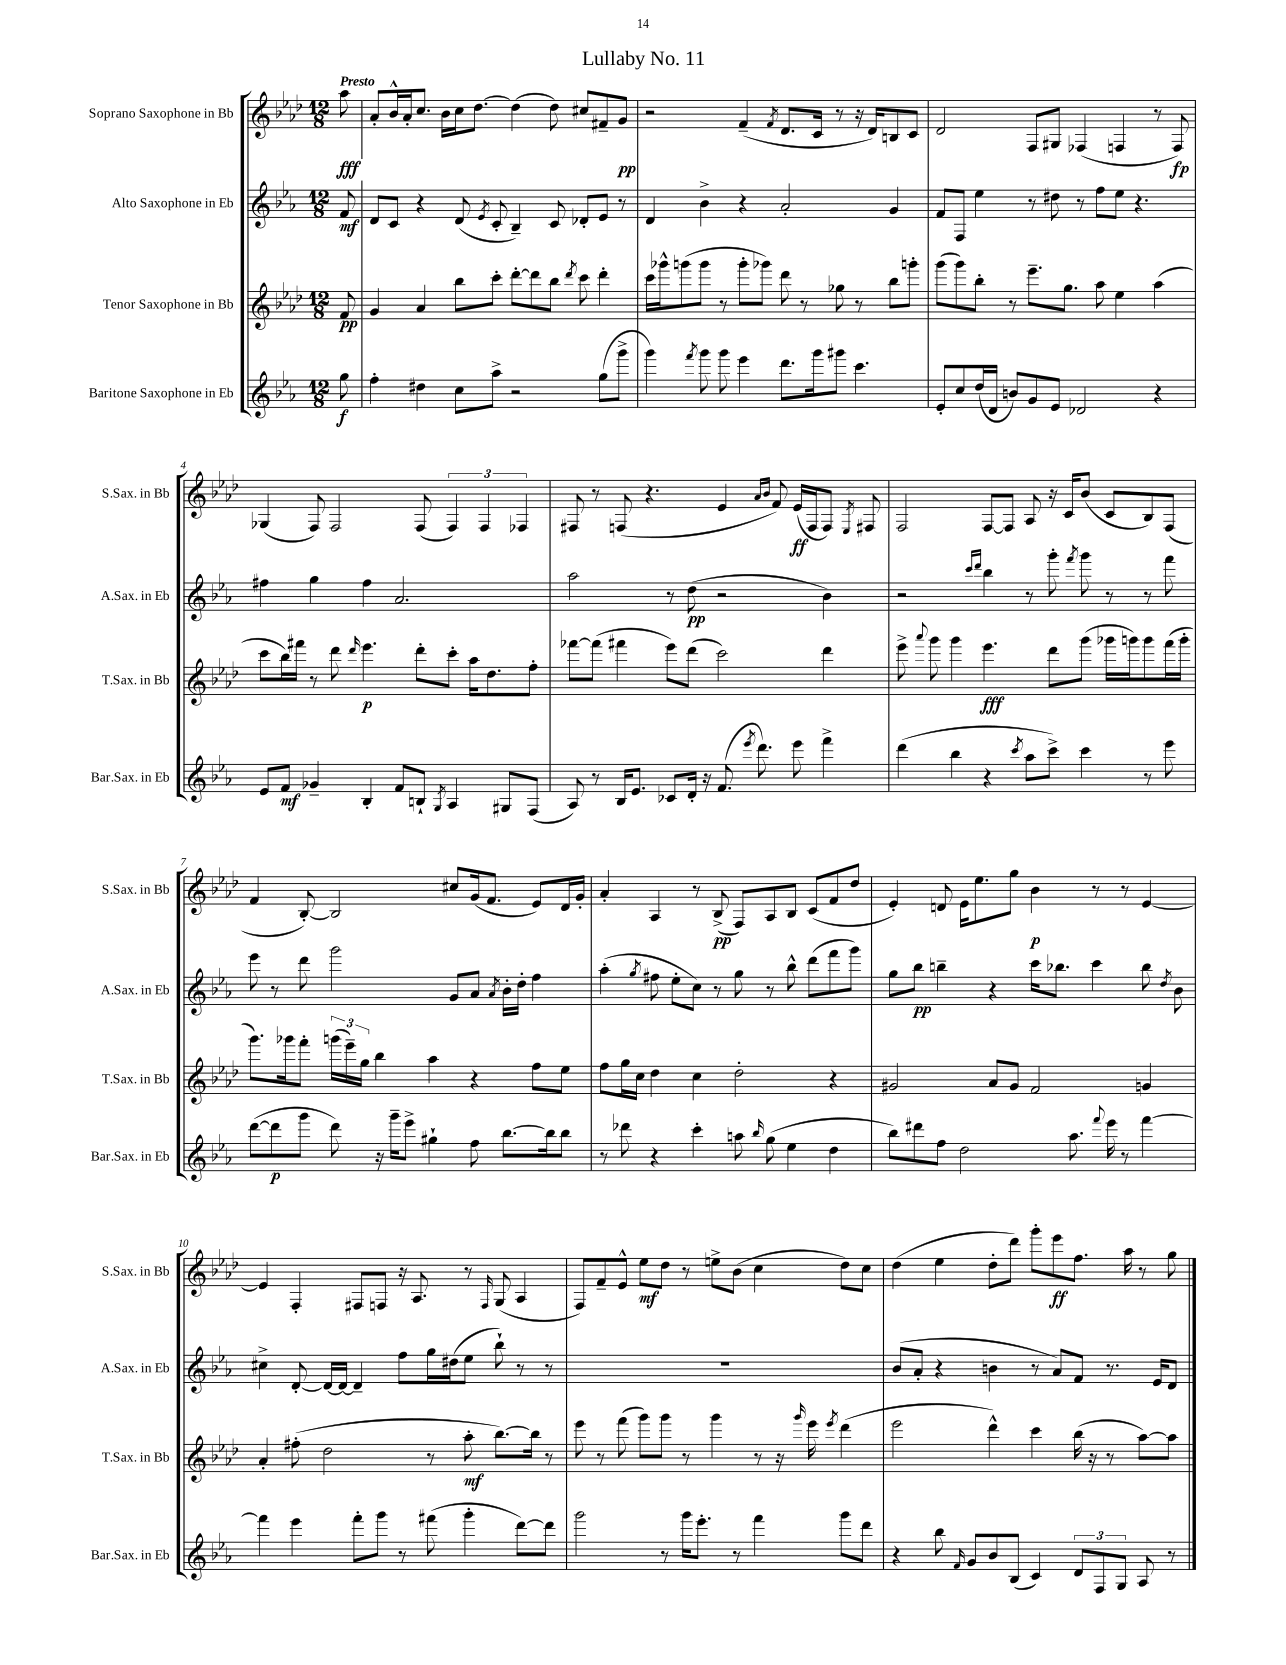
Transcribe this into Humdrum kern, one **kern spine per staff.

**kern	**kern	**kern	**kern
*staff4	*staff3	*staff2	*staff1
*clefG2	*clefG2	*clefG2	*clefG2
*k[b-e-a-]	*k[b-e-a-d-]	*k[b-e-a-]	*k[b-e-a-d-]
*M12/8	*M12/8	*M12/8	*M12/8
8gg	8f	8f	8aa-
=	=	=	=
4ff'	4g	8d	8a-'
.	.	8c	16b-^^
.	.	.	16a-'
4dd#	4a-	4r	8.cc
.	.	.	16b-
8cc	8bb-	(8d	16cc
.	.	.	[8.dd-
.	.	8qe-	.
8aa-^	8ccc'	8c'	.
2r	[8ddd-'	4B-~)	(4dd-]
.	8ddd-]	.	.
.	8bb-	8c	8dd-)
.	8qddd-	.	.
.	8ccc	8d-'	8cc#
(8gg	4ddd-'	8e-	8f#~
8ggg^	.	8r	8g
=	=	=	=
4ggg)	16ccc	4d	2r
.	16ggg-^^	.	.
.	(8ggg	.	.
8qfff	.	.	.
8ggg	8ggg	4b-^	.
8ggg	8r	.	.
4eee-	8ggg'	4r	(4f~
.	8ggg-)	.	.
.	.	.	8qf
8.ddd	8ddd-	2a-'	8.d-
.	8r	.	.
16ggg	.	.	16c
8ggg#	8gg-	.	8r
4.ccc	8r	.	16r
.	.	.	16d-)
.	8bb-	4g	8B
.	8ggg'	.	8c
=	=	=	=
8e-'	(8ggg	8f	2d-
8cc	8ggg)	8F	.
(16dd	8bb-'	4ee-	.
16d	.	.	.
8b)	8r	.	.
8g	8.eee-~	8r	8F
8e-	.	8dd#	8G#
.	8.gg	.	.
2d-	.	8r	(4F-
.	8aa-	8ff	.
.	4ee-	8ee-	4F
.	.	4.r	.
4r	(4aa-	.	8r
.	.	.	8F)
=	=	=	=
8e-	8ccc	4ff#	(4G-
8f	16bb-)	.	.
.	16fff#	.	.
4g-~	8r	4gg	8F)
.	8ddd-	.	2F
.	16qqddd-	.	.
4B-'	4.eee-	4ff#	.
8f	.	2.a-	.
8B`	8ddd-'	.	(8F
8qG	.	.	.
4A-	8ccc'	.	6F)
.	16aa-	.	.
.	.	.	6F
.	8.dd-	.	.
8G#	.	.	.
.	.	.	6F-
(8F	8ff'	.	.
=	=	=	=
8A-)	[8fff-	2aa-	8F#
8r	(8fff-]	.	8r
16B-	4fff#	.	(8F
8.e-	.	.	.
.	.	.	4.r
8c-	8eee-)	8r	.
16d'	(8ddd-	(8dd	.
16r	.	.	.
(8.f	2ccc)	2r	4e-
8qeee-	.	.	.
8.ddd)	.	.	.
.	.	.	16qqa-
.	.	.	16qqb-
.	.	.	8f)
8eee-	.	.	(16e-
.	.	.	16F
4fff^	4ddd-	4b-)	8F)
.	.	.	8qE-
.	.	.	8F#
=	=	=	=
(4ddd	8eee-^	2r	2F
.	8qqaaa-	.	.
.	8ggg	.	.
4bb-	4ggg	.	.
.	.	16qqccc	.
.	.	16qqddd	.
4r	4.eee-	4bb-	[8F
.	.	.	8F]
8qccc	.	.	.
8aa-	.	8r	8A-
8ccc^)	8ddd-	8ggg'	16r
.	.	.	16c
.	.	8qfff	.
4ccc	(8ggg	8ggg	(8b-
.	16ggg-	8r	8c
.	16ggg)	.	.
8r	8ggg	8r	8B-)
8eee-	(16fff	8fff	(8F
.	16ggg'	.	.
=	=	=	=
([8ddd	8.ggg)	8eee-	4f
8ddd]	.	8r	.
.	16ggg-	.	.
8ggg	8fff'	8ddd	[8B-')
8ddd)	(24ggg	2ggg	2B-]
.	24eee-~)	.	.
.	24gg	.	.
16r	4bb-	.	.
16ggg~	.	.	.
8eee-^	.	.	.
4gg#`	4aa-	.	.
.	.	8g	8cc#
8ff	4r	8a-	(16g
.	.	.	8.f
.	.	8qa-	.
[8.bb-	.	16b-'	.
.	.	16dd'	.
.	8ff	4ff	8e-)
16bb-]	.	.	.
8bb-	8ee-	.	16d-
.	.	.	16g'
=	=	=	=
8r	8ff	(4aa-'	4a-'
8ddd-	16gg	.	.
.	16cc	.	.
.	.	8qgg	.
4r	4dd-	8ff#	4A-
.	.	8ee-'	.
4ccc'	4cc	8cc)	8r
.	.	8r	(8B-^
8aa	2dd-'	8gg	8F)
16qqbb-	.	.	.
(8gg	.	8r	8A-
4ee-	.	8bb-^^	8B-
.	.	(8ddd	(8c
4dd	4r	8fff	8f
.	.	8ggg)	8dd-
=	=	=	=
8bb-)	2g#	8gg	4e-')
8ddd#	.	8bb-	.
8ff	.	4bb~	8d
2dd	.	.	16e-
.	.	.	8.ee-
.	8a-	4r	.
.	8g#	.	8gg
.	2f	16ccc	4b-
.	.	8.bb-	.
8.aa-	.	.	.
.	.	4ccc	8r
8qqfff	.	.	.
16eee-	.	.	.
8r	.	.	8r
[4fff	4g	8bb-	[4e-
.	.	8qdd	.
.	.	8b-	.
=	=	=	=
4fff]	4a-'	4cc#^	4e-]
4eee-	(8ff#'	[8d'	4F'
.	2dd-	16d_	.
.	.	16d_	.
8fff'	.	4d~]	8F#
8ggg	.	.	8F
8r	.	8ff	16r
.	.	.	8.A-
(8fff#	8r	16gg	.
.	.	(16dd#	.
4ggg'	8aa-'	8ee-	8r
.	.	.	16qqF
.	[8.bb-)	8bb-`)	(8G
[8ddd)	.	8r	4A-
.	16bb-]	.	.
8ddd]	8r	8r	.
=	=	=	=
2ggg	8eee-	1.r	8F)
.	8r	.	8f~
.	(8fff	.	8e-^^
.	8ggg)	.	8ee-
8r	8ggg	.	8dd-
16ggg	8r	.	8r
8.eee-'	.	.	.
.	4ggg	.	8ee^
8r	.	.	(8b-
4fff	8r	.	4cc
.	16r	.	.
.	16qqggg	.	.
.	16eee-	.	.
.	8qeee-	.	.
8ggg	(4ddd-	.	8dd-)
8ddd	.	.	8cc
=	=	=	=
4r	2eee-	(8b-	(4dd-
.	.	8a-'	.
8bb-	.	4r	4ee-
16qqf	.	.	.
8g	.	.	.
8b-	4ddd-^^)	4b	8dd-'
(8B-	.	.	8ddd-)
4c)	4ccc	8r	8ggg'
.	.	8a-)	8eee-
12d	(16bb-	8f	8.ff
.	16r	.	.
12F	.	.	.
.	8r	8.r	.
12G	.	.	.
.	.	.	16aa-
8A-	[8aa-)	.	8r
.	.	16e-	.
8r	8aa-]	8d	8gg
==	==	==	==
*-	*-	*-	*-
